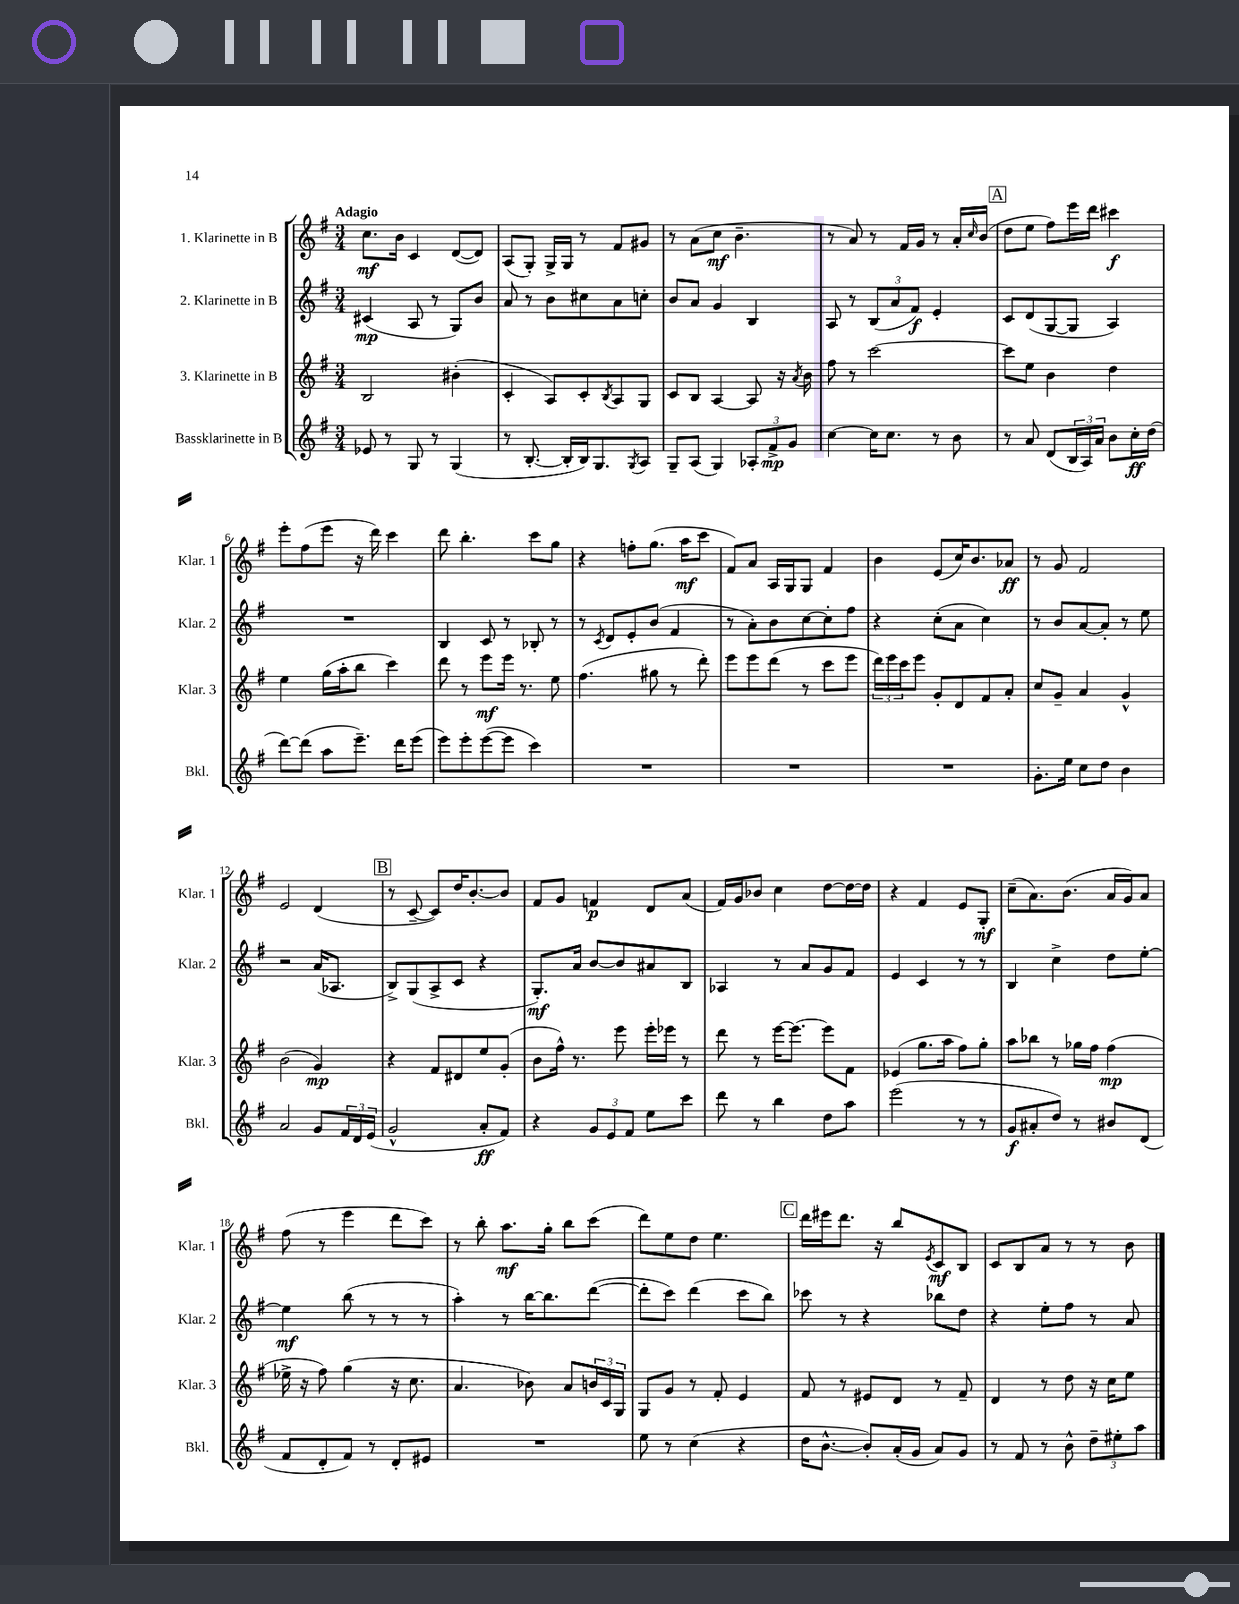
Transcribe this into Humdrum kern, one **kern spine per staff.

**kern	**dynam	**kern	**dynam	**kern	**dynam	**kern	**dynam
*part4	*part4	*part3	*part3	*part2	*part2	*part1	*part1
*staff4	*staff4	*staff3	*staff3	*staff2	*staff2	*staff1	*staff1
*I"Bassklarinette in B	*	*I"3. Klarinette in B	*	*I"2. Klarinette in B	*	*I"1. Klarinette in B	*
*I'Bkl.	*	*I'Klar. 3	*	*I'Klar. 2	*	*I'Klar. 1	*
*clefG2	*	*clefG2	*	*clefG2	*	*clefG2	*
*k[f#]	*	*k[f#]	*	*k[f#]	*	*k[f#]	*
*M3/4	*	*M3/4	*	*M3/4	*	*M3/4	*
=1	=1	=1	=1	=1	=1	=1	=1
!	!	!	!	!	!	!LO:TX:a:B:t=Adagio	!
8e-X/	.	2B/	.	(4c#X/	mp	8.cc\L	mf
8r	.	.	.	.	.	.	.
.	.	.	.	.	.	16b\Jk	.
8G/	.	.	.	8A/	.	4c/	.
8r	.	.	.	8r	.	.	.
(4G/	.	(4b#X'\	.	8G/L)	.	([8d/L	.
.	.	.	.	8b/J	.	8d/J])	.
=2	=2	=2	=2	=2	=2	=2	=2
8r	.	4c'/	.	8a/	.	(8A/L	.
[8.B'/	.	.	.	8r	.	8G'/J)	.
.	.	8A/L)	.	8b\L	.	16G^/LL	.
16B'/LL]	.	.	.	.	.	16G/JJ	.
16B/J)	.	8c'/	.	8cc#X\	.	8r	.
8.G/	.	.	.	.	.	.	.
.	.	8qB/	.	.	.	.	.
.	.	8A/	.	8a\	.	8f#/L	.
8qG/	.	.	.	.	.	.	.
8A/J	.	8G/J	.	8ccn'\J	.	8g#X/J	.
=3	=3	=3	=3	=3	=3	=3	=3
8G~/L	.	8c/L	.	8b/L	.	8r	.
(8A/J	.	8B/J	.	8a/J	.	(8a\L	.
4G/)	.	[4A/	.	4g/	.	8cc\J	mf
.	.	.	.	.	.	4.b~\	.
12A-X'/L	.	8A/]	.	4B/	.	.	.
12f#^/	mp	.	.	.	.	.	.
.	.	16r	.	.	.	.	.
12g/J	.	.	.	.	.	.	.
.	.	8qa/	.	.	.	.	.
.	.	16b\	.	.	.	.	.
=4	=4	=4	=4	=4	=4	=4	=4
[4cc\	.	8ff#\	.	8A/	.	8r	.
.	.	8r	.	8r	.	8a/)	.
16cc\KL]	.	[2ccc\	.	(12B/L	.	8r	.
8.cc\J	.	.	.	.	.	.	.
.	.	.	.	12a/	.	.	.
.	.	.	.	.	.	16f#/LL	.
.	.	.	.	12f#/J)	f	.	.
.	.	.	.	.	.	16g/JJ	.
8r	.	.	.	4e'/	.	8r	.
8b\	.	.	.	.	.	16a'/LL	.
.	.	.	.	.	.	16qqcc/	.
.	.	.	.	.	.	(16b/JJ	.
!!LO:REH:place=s1:t=A
=5	=5	=5	=5	=5	=5	=5	=5
8r	.	8ccc\L]	.	8c/L	.	8dd\L	.
8a/	.	8ee\J	.	(8d/	.	8ee\J	.
(8d/L	.	4b\	.	[8G/	.	8ff#\L)	.
24B/L	.	.	.	8G/J]	.	16eee\L	.
24A/)	.	.	.	.	.	.	.
.	.	.	.	.	.	16ddd\JJ	.
24a/JJ	.	.	.	.	.	.	.
8b\L	.	4dd\	.	4A/)	.	4ccc#X\	f
16cc'\L	ff	.	.	.	.	.	.
(16dd\JJ	.	.	.	.	.	.	.
!!LO:LB:g=z
=6	=6	=6	=6	=6	=6	=6	=6
[8ddd\L)	.	4ee\	.	2.r	.	8eee'\L	.
(8ddd\J]	.	.	.	.	.	(8ff#\	.
8aa\L	.	(16gg\LL	.	.	.	8eee\J	.
.	.	16aa'\J	.	.	.	.	.
8.eee~\J)	.	8bb\J	.	.	.	16r	.
.	.	.	.	.	.	16ddd\)	.
.	.	4ccc\)	.	.	.	4ccc\	.
16ddd\KL	.	.	.	.	.	.	.
(8eee\J	.	.	.	.	.	.	.
=7	=7	=7	=7	=7	=7	=7	=7
8eee\L)	.	8ddd\	.	4B/	.	8ddd\	.
8eee'\	.	8r	.	.	.	4.bb'\	.
([8eee\	.	8eee\L	mf	8c/	.	.	.
8eee\J]	.	16eee\Jk	.	8r	.	.	.
.	.	8.r	.	.	.	.	.
4ccc\)	.	.	.	8B-X'/	.	8ccc\L	.
.	.	8ee\	.	8r	.	8gg\J	.
=8	=8	=8	=8	=8	=8	=8	=8
2.r	.	(4.ff#\	.	8r	.	4r	.
.	.	.	.	8qc/	.	.	.
.	.	.	.	8d/L	.	.	.
.	.	.	.	8e'/	.	8ffn'\L	.
.	.	8gg#X\	.	(8b/J	.	(8.gg\J	.
.	.	8r	.	4f#/	.	.	.
.	.	.	.	.	.	16aa\KL	mf
.	.	8ddd'\)	.	.	.	8ccc\J	.
=9	=9	=9	=9	=9	=9	=9	=9
2.r	.	8eee\L	.	8r	.	8f#/L)	.
.	.	8eee\	.	8a'\L)	.	8a/J	.
.	.	(8ddd\J	.	8b\	.	16A/LL	.
.	.	.	.	.	.	16G/J	.
.	.	8r	.	[8cc\	.	8G/J	.
.	.	8ccc\L	.	8cc'\]	.	4f#/	.
.	.	8eee\J	.	8ff#\J	.	.	.
=10	=10	=10	=10	=10	=10	=10	=10
2.r	.	24ddd\LL)	.	4r	.	4b\	.
.	.	24eee\	.	.	.	.	.
.	.	24ccc\J	.	.	.	.	.
.	.	8eee\J	.	.	.	.	.
.	.	8g'/L	.	(8cc'\L	.	(8e/L	.
.	.	8d/	.	8a\J	.	16cc/K)	.
.	.	.	.	.	.	8.b/	.
.	.	8f#/	.	4cc\)	.	.	.
.	.	8a'/J	.	.	.	8a-X/J	ff
=11	=11	=11	=11	=11	=11	=11	=11
8.g'\L	.	8cc/L	.	8r	.	8r	.
.	.	8g~/J	.	8b/L	.	8g/	.
16ee\Jk	.	.	.	.	.	.	.
8cc\L	.	4a/	.	[8a/	.	2f#/	.
8dd\J	.	.	.	8a'/J]	.	.	.
4b\	.	4g^^/	.	8r	.	.	.
.	.	.	.	8ee\	.	.	.
!!LO:LB:g=z
=12	=12	=12	=12	=12	=12	=12	=12
2a/	.	(2b\	.	2r	.	2e/	.
8g/L	.	4g/)	mp	(16a/KL	.	(4d/	.
.	.	.	.	8.A-X/J	.	.	.
24f#/L	.	.	.	.	.	.	.
24d/	.	.	.	.	.	.	.
(24e/JJ	.	.	.	.	.	.	.
!!LO:REH:place=s1:t=B
=13	=13	=13	=13	=13	=13	=13	=13
2g^^/	.	4r	.	8B^/L)	.	8r	.
.	.	.	.	(8G/	.	[8c~/	.
.	.	8f#/L	.	8A^/	.	8c/L])	.
.	.	8d#X/	.	8c/J	.	16dd/K	.
.	.	.	.	.	.	[8.b'/	.
8a'/L	ff	8ee/	.	4r	.	.	.
8f#/J)	.	(8g'/J	.	.	.	8b/J]	.
=14	=14	=14	=14	=14	=14	=14	=14
4r	.	8b\L	.	8.G'/L)	mf	8f#/L	.
.	.	16ff#^^\Jk)	.	.	.	8g/J	.
.	.	8.r	.	16a/Jk	.	.	.
12g/L	.	.	.	[8b/L	.	4fn/	p
12e/	.	.	.	.	.	.	.
.	.	8eee\	.	8b/]	.	.	.
12f#/J	.	.	.	.	.	.	.
8ee\L	.	16eee'\LL	.	8a#X/	.	8d/L	.
.	.	16eee-X\JJ	.	.	.	.	.
8ccc\J	.	8r	.	8B/J	.	(8a/J	.
=15	=15	=15	=15	=15	=15	=15	=15
8ddd\	.	8ddd\	.	4A-X/	.	16f#/LL)	.
.	.	.	.	.	.	16g/J	.
8r	.	8r	.	.	.	8b-X/J	.
4bb\	.	[16eee\KL	.	8r	.	4cc\	.
.	.	8.eee\J_	.	.	.	.	.
.	.	.	.	8a/L	.	.	.
8dd\L	.	8eee\L]	.	8g/	.	[8dd\L	.
8aa\J	.	8f#\J	.	8f#/J	.	16dd\L_	.
.	.	.	.	.	.	16dd\JJ]	.
=16	=16	=16	=16	=16	=16	=16	=16
(2eee\	.	(4e-X/	.	4e/	.	4r	.
.	.	8.gg\L	.	4c/	.	4f#/	.
.	.	16aa\Jk	.	.	.	.	.
8r	.	8ff#\L)	.	8r	.	8e/L	.
8r	.	8gg'\J	.	8r	.	8G'/J	mf
=17	=17	=17	=17	=17	=17	=17	=17
8g/L	f	8aa\L	.	4B/	.	(8cc~\L	.
8a#X'/	.	8bb-X\J	.	.	.	8.a\)	.
8dd/J)	.	8r	.	4cc^\	.	.	.
.	.	.	.	.	.	(8.b\J	.
8r	.	16gg-X\LL	.	.	.	.	.
.	.	16ff#\JJ	.	.	.	.	.
8b#X/L	.	(4ff#\	mp	8dd\L	.	16a/LL	.
.	.	.	.	.	.	16g/J)	.
(8d/J	.	.	.	[8ee'\J	.	8a/J	.
!!LO:LB:g=z
=18	=18	=18	=18	=18	=18	=18	=18
8f#/L	.	16ee-X^\	.	4ee\]	mf	(8ff#\	.
.	.	16r	.	.	.	.	.
8d'/	.	8ff#\)	.	.	.	8r	.
8f#/J)	.	(4gg\	.	(8bb\	.	4eee\	.
8r	.	.	.	8r	.	.	.
8d'/L	.	16r	.	8r	.	8ddd\L	.
.	.	8.cc\	.	.	.	.	.
8e#X/J	.	.	.	8r	.	8ccc\J)	.
=19	=19	=19	=19	=19	=19	=19	=19
2.r	.	4.a/	.	4aa'\)	.	8r	.
.	.	.	.	.	.	8bb'\	.
.	.	.	.	8r	.	8.aa\L	mf
.	.	8b-X\)	.	[16bb\KL	.	.	.
.	.	.	.	8.bb\]	.	16gg'\Jk	.
.	.	8a/L	.	.	.	8bb\L	.
.	.	24bn/L	.	([8ddd\J	.	(8ccc\J	.
.	.	24c/	.	.	.	.	.
.	.	24G/JJ	.	.	.	.	.
=20	=20	=20	=20	=20	=20	=20	=20
8ee\	.	8G/L	.	8ddd'\L]	.	8ddd\L)	.
8r	.	8g/J	.	8ccc\J)	.	8ee\	.
(4cc\	.	8r	.	(4ddd\	.	8dd\J	.
.	.	8f#'/	.	.	.	4.ee\	.
4r	.	4e/	.	8ccc\L	.	.	.
.	.	.	.	8bb\J)	.	.	.
!!LO:REH:place=s1:t=C
=21	=21	=21	=21	=21	=21	=21	=21
16dd\KL	.	8f#/	.	8ccc-X\	.	16ddd\LL	.
[8.b^^\J	.	.	.	.	.	16eee#X\J	.
.	.	8r	.	8r	.	8.ddd\J	.
8b'/L])	.	8e#X/L	.	4r	.	.	.
.	.	.	.	.	.	16r	.
(16a'/L	.	8d/J	.	.	.	8bb/L	.
16g/JJ	.	.	.	.	.	.	.
.	.	.	.	.	.	8qe/	.
8a/L)	.	8r	.	8bb-X\L	.	8c/	mf
8g/J	.	8f#~/	.	8dd\J	.	8B/J	.
=22	=22	=22	=22	=22	=22	=22	=22
8r	.	4d/	.	4r	.	8c/L	.
8f#/	.	.	.	.	.	8B/	.
8r	.	8r	.	8ee'\L	.	8a/J	.
8b^^\	.	8dd\	.	8ff#\J	.	8r	.
12dd~\L	.	16r	.	8r	.	8r	.
.	.	16cc\KL	.	.	.	.	.
12ee#X'\	.	.	.	.	.	.	.
.	.	8ee\J	.	8a/	.	8b\	.
12aa\J	.	.	.	.	.	.	.
==	==	==	==	==	==	==	==
*-	*-	*-	*-	*-	*-	*-	*-
